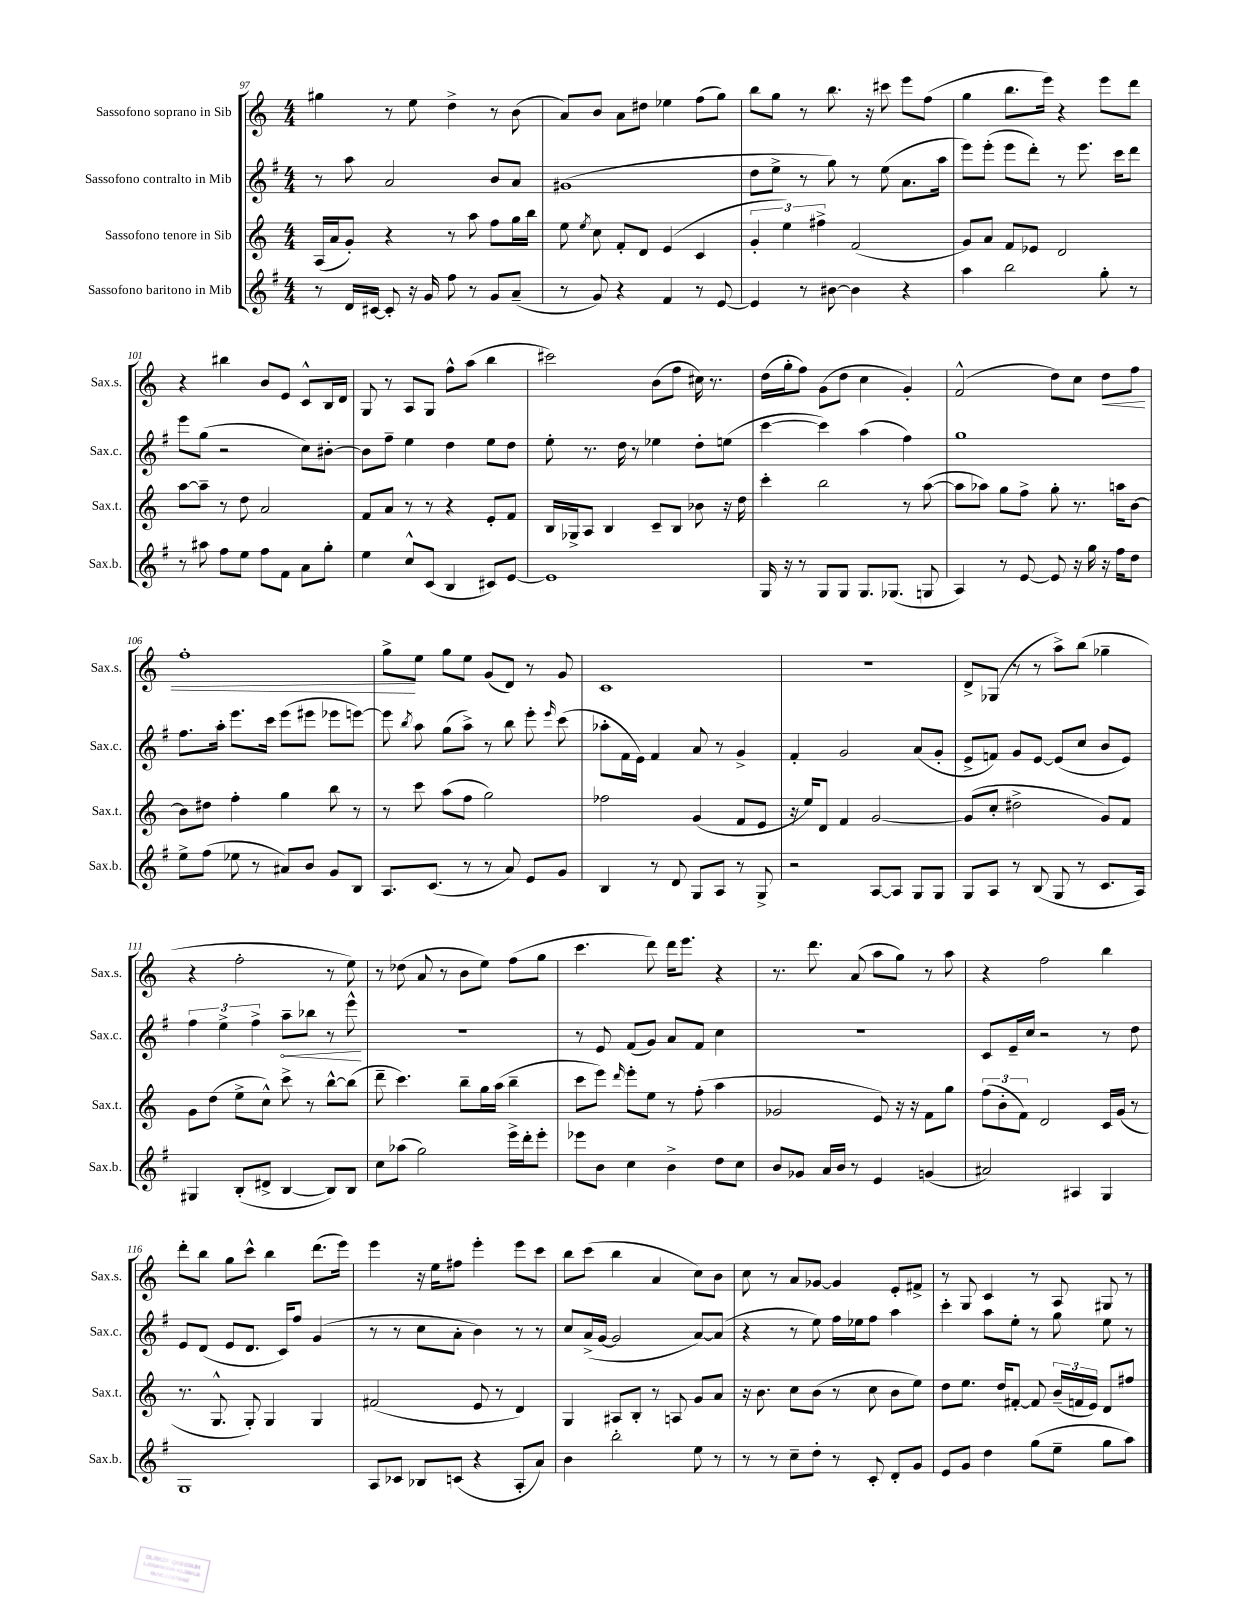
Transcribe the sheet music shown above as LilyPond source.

<<
\new StaffGroup <<
\new Staff = "s0" \with { instrumentName = "Sassofono soprano in Sib" shortInstrumentName = "Sax.s." } {
    \clef treble \key c \major \numericTimeSignature \time 4/4
    \autoBeamOff gis''4 r8 e''8 d''4-> r8 b'8( |
    a'8[) b'8] a'8[ dis''8] ees''4 f''8[( g''8]) |
    b''8[ g''8] r8 b''8. r16 cis'''8 e'''8[ f''8]( |
    g''4 b''8.[ e'''16]) r4 e'''8[ d'''8] |
    r4 bis''4 b'8[ e'8] c'8[-^ b16 d'16] |
    g8 r8 a8[ g8] f''8[-^ a''8]( b''4 |
    cis'''2) b'8[( f''8] cis''16) r8. |
    d''16[( g''16-. f''8]) g'8[( d''8] c''4 g'4-.) |
    f'2-^( d''8[) c''8] d''8[\< f''8] |
    f''1-. |
    g''8[->\! e''8] g''8[ e''8] g'8[( d'8]) r8 g'8 |
    c'1 |
    R1 |
    d'8[-> ges8]( r8 r8 a''8[->) b''8]( ges''4-- |
    r4 f''2-. r8 e''8) |
    r8 des''8( a'8 r8 b'8[ e''8]) f''8[( g''8] |
    c'''4. d'''8) d'''16[ e'''8.] r4 |
    r8. d'''8. a'8( a''8[ g''8]) r8 a''8 |
    r4 f''2 b''4 |
    d'''8[-. b''8] g''8[ c'''8]-^ b''4 d'''8.[( e'''16]) |
    e'''4 r16 e''16[ fis''8] e'''4-. e'''8[ c'''8] |
    b''8[ c'''8]( b''4 a'4 c''8[) b'8] |
    c''8 r8 a'8[ ges'8]~ ges'4 e'8[-. fis'8]-> |
    r8 g8 c'4 r8 a8 gis8 r8 \bar "|." |
}
\new Staff = "s1" \with { instrumentName = "Sassofono contralto in Mib" shortInstrumentName = "Sax.c." } {
    \clef treble \key g \major \numericTimeSignature \time 4/4
    \autoBeamOff r8 a''8 a'2 b'8[ a'8] |
    gis'1( |
    d''8[ e''8]-> r8 g''8) r8 e''8( a'8.[ a''16] |
    e'''8[) e'''8]-.( e'''8[ d'''8]-.) r8 e'''8. c'''16[ d'''8] |
    e'''8[ g''8]( r2 c''8[) bis'8]~-. |
    bis'8[ fis''8]-- e''4 d''4 e''8[ d''8] |
    e''8-. r8. d''16 r8 ees''4 d''8[-. e''8]( |
    c'''4~ c'''4) a''4( fis''4) |
    g''1 |
    fis''8.[ a''16]-. e'''8.[ c'''16] e'''8[( eis'''8] ees'''8[ e'''8]~) |
    e'''8 \acciaccatura { b''8 } a''8 g''8[( a''8]->) r8 b''8 e'''8-. \grace { e'''16 } c'''8( |
    aes''8[-. fis'16 e'16]) fis'4 a'8 r8 g'4-> |
    fis'4-. g'2 a'8[( g'8]-. |
    e'8[-> f'8]) g'8[ e'8]~ e'8[( c''8] b'8[ e'8]) |
    \tuplet 3/2 { fis''4 e''4-> fis''4-> } \once \override Hairpin.circled-tip = ##t a''8[--\< bes''8] r8 e'''8-^\! |
    R1 |
    r8 e'8 fis'8[( g'8]) a'8[ fis'8] c''4 |
    r1 |
    c'8[ e'16-- c''16] r2 r8 d''8 |
    e'8[ d'8]( e'8[ d'8.] c'16[) fis''8] g'4( |
    r8 r8 c''8[ a'8]-. b'4) r8 r8 |
    c''8[ a'16->( g'16]~ g'2 a'8[~) a'8]( |
    r4 r8 e''8) fis''16[ ees''16 fis''8] a''4 |
    c'''4-. a''8[ e''8]-. r8 g''8 e''8 r8 \bar "|." |
}
\new Staff = "s2" \with { instrumentName = "Sassofono tenore in Sib" shortInstrumentName = "Sax.t." } {
    \clef treble \key c \major \numericTimeSignature \time 4/4
    \autoBeamOff a16[( a'16 g'8]-.) r4 r8 a''8 f''8[ g''16 b''16] |
    e''8 \acciaccatura { e''8 } c''8 f'8[-. d'8] e'4( c'4 |
    \tuplet 3/2 { g'4-. e''4) fis''4-> } f'2( |
    g'8[) a'8] f'8[ ees'8] d'2 |
    a''8[~ a''8]-- r8 d''8 a'2 |
    f'8[ a'8] r8 r8 r4 e'8[-. f'8] |
    b16[ ges16-> a8] b4 c'8[-- b8] bes'8 r16 d''16 |
    c'''4-. b''2 r8 a''8~( |
    a''8[ aes''8]) g''8[ f''8]-> g''8-. r8. a''16[ b'8]~ |
    b'8[ dis''8] f''4-. g''4 b''8 r8 |
    r8 c'''8 a''8[( f''8] g''2) |
    fes''2 g'4( f'8[ e'8] |
    r16 e''16[) d'8] f'4 g'2~ |
    g'8[( c''8]-. dis''2-> g'8[) f'8] |
    g'8[ d''8]( e''8[-> c''8]-^) c'''8-> r8 b''8[~-^ b''8]( |
    d'''8-- c'''4.) b''8[-- g''16 a''16]( b''4-- |
    c'''8[ e'''8]) \grace { d'''16 } e'''8[-. e''8] r8 f''8-.( a''4 |
    ges'2 e'8) r16 r16 f'8[ g''8] |
    \tuplet 3/2 { f''8[( b'8-. f'8]) } d'2 c'16[ g'16]( r8 |
    r8. g8.-^ g8-.) g4 g4 |
    fis'2( e'8 r8 d'4) |
    g4 ais8[ b8]-. r8 a8 g'8[ a'8] |
    r16 b'8. c''8[ b'8]( r8 c''8 b'8[ e''8]) |
    d''8[ e''8.] d''16[ fis'8]~-. fis'8 \tuplet 3/2 { b'16[--( f'16 e'16]) } d'8[ fis''8] \bar "|." |
}
\new Staff = "s3" \with { instrumentName = "Sassofono baritono in Mib" shortInstrumentName = "Sax.b." } {
    \clef treble \key g \major \numericTimeSignature \time 4/4
    \autoBeamOff r8 d'16[ cis'16]~ cis'8-. r16 g'16 fis''8 r8 g'8[ a'8]--( |
    r8 g'8) r4 fis'4 r8 e'8~ |
    e'4 r8 bis'8~ bis'4 r4 |
    a''4 b''2 g''8-. r8 |
    r8 ais''8 fis''8[ e''8] fis''8[ fis'8] a'8[ g''8]-. |
    e''4 c''8[-^ c'8]( b4 cis'8[) e'8]~ |
    e'1 |
    g16 r16 r8 g8[ g8] g8.[ ges8.]( g8 |
    a4) r8 e'8~ e'8 r16 g''16 r16 fis''16[ d''8] |
    e''8[-> fis''8]( ees''8 r8 ais'8[) b'8] g'8[ b8] |
    a8.[ c'8.]( r8 r8 a'8) e'8[ g'8] |
    b4 r8 d'8 g8[ a8] r8 g8-> |
    r2 a8[~ a8] g8[ g8] |
    g8[ a8] r8 b8( g8 r8 c'8.[ a16]) |
    gis4 b8[-.( dis'8]-> b4~ b8[) b8] |
    c''8[ aes''8]( g''2) e'''16[-> d'''16-. e'''8]-. |
    ees'''8[ b'8] c''4 b'4-> d''8[ c''8] |
    b'8[ ges'8] a'16[ b'16] r8 e'4 g'4( |
    ais'2) ais4 g4 |
    g1 |
    a8[ ces'8] bes8[ c'8]( r4 a8[-. a'8]) |
    b'4 b''2-. e''8 r8 |
    r8 r8 c''8[-- d''8]-. r8 c'8-. d'8[-. g'8] |
    e'8[ g'8] d''4 g''8[( e''8]-- g''8[ a''8]) \bar "|." |
}
>>
>>
\layout { \context { \Score currentBarNumber = #97 } }
